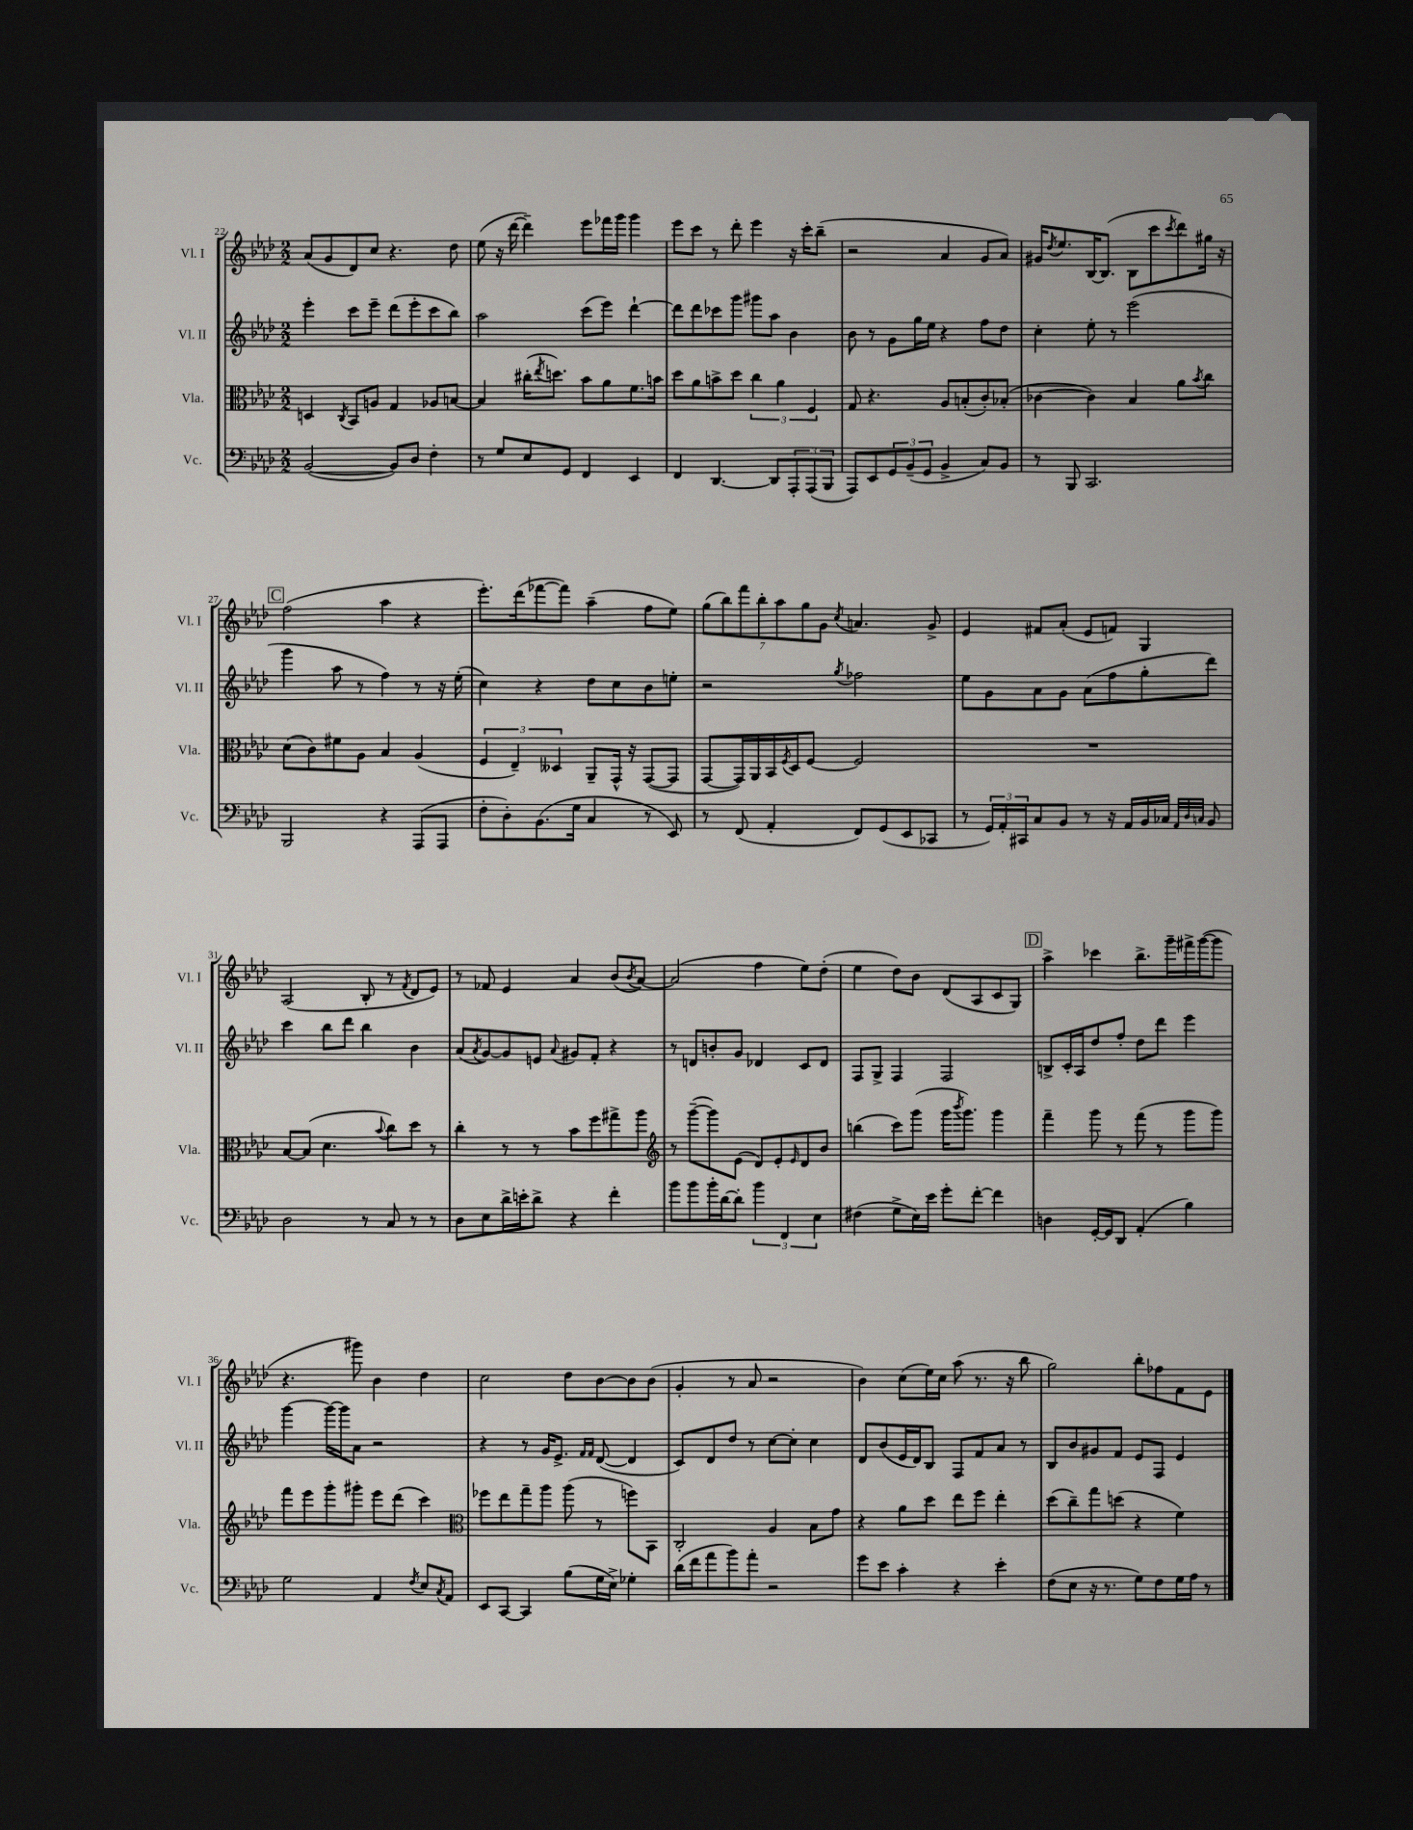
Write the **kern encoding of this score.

**kern	**kern	**kern	**kern
*staff4	*staff3	*staff2	*staff1
*clefF4	*clefC3	*clefG2	*clefG2
*k[b-e-a-d-]	*k[b-e-a-d-]	*k[b-e-a-d-]	*k[b-e-a-d-]
*M2/2	*M2/2	*M2/2	*M2/2
([2BB-/	4D/	4eee-'\	(8a-/L
.	.	.	8g/
.	8qC/	.	.
.	8BB-/L	8ccc\L	8d-/)
.	8A/J	8eee-~\J	8cc/J
8BB-/]L)	4G/	(8ddd-\L	4.r
8D-/J	.	8eee-'\	.
4F'\	8A-/L	8ccc\	.
.	[8B/J	8bb-\J)	8dd-\
=	=	=	=
8r	4B/]	2aa-\	(8ee-\
8G/L	.	.	16r
.	.	.	[16ddd-\
8E-/	(16cc#'\LK	.	4ddd-~\])
.	8qee-/	.	.
.	8.dd\J)	.	.
8GG/J	.	.	.
4FF/	8b-\L	(8ccc\L	8eee-\L
.	8a-\	8eee-\J)	16fff-\L
.	.	.	16ggg\JJ
4EE-/	8.f\	[4ddd-`\	4ggg\
.	16b\Jk	.	.
=	=	=	=
4FF/	8dd-\L	8ddd-\]L	8eee-\L
.	8a-\	8ddd-\	8ccc\J
[4.DD-/	8b^\	8ccc-\	8r
.	8dd-\J	8ggg\J	8ddd-'\
.	6cc\	8ggg#\L	4eee-\
8DD-/]L	.	8aa-\J	.
.	6a-\	.	.
12AAA-'/	.	4b-\	16r
.	.	.	16ccc'\LK
(12AAA-/	6F/	.	.
.	.	.	(8bb-~\J
12BBB-/J	.	.	.
=	=	=	=
8AAA-/L)	8G/	8b-\	2r
8EE-/	4.r	8r	.
12GG/	.	8g\L	.
(12BB-~/	.	.	.
.	.	16gg\L	.
12GG/J	.	.	.
.	.	16ee-\JJ	.
4BB-^/	8A-/L	4r	4a-/
.	(8B'/	.	.
8C/L)	8c'/)	8ff\L	8g/L
8BB-/J	(8B-'/J	8dd-\J	8a-/J)
=	=	=	=
8r	[4c-\	4cc'\	16g#/LK
.	.	.	8qdd-/
.	.	.	8.ee-/
8BBB-/	.	.	.
2.CC/	4c-\])	8ee-'\	[16B-/K
.	.	.	(8.B-/]J
.	.	8r	.
.	4B-/	(2eee-\	8B-\L
.	.	.	8ccc\
.	.	.	8qccc/
.	8a-\L	.	8ddd-\)
.	8qb-/	.	.
.	8cc\J	.	16gg#\Jk
.	.	.	16r
=	=	=	=
2BBB-/	(8d-\L	4ggg\	(2ff\
.	8c\)	.	.
.	8f#\	8aa-\	.
.	8A-\J	8r	.
4r	4B-/	4ff\)	4aa-\
(8AAA-/L	(4A-/	8r	4r
8AAA-/J	.	16r	.
.	.	(16ee-'\	.
=	=	=	=
8F'\L	6F/	4cc\)	8.eee-'\L)
8D-'\)	.	.	.
.	6E-~/)	.	.
.	.	.	(16ddd-\k
(8.BB-\	.	4r	[8fff-\
.	6D--/	.	.
.	.	.	8fff-\]J)
16G\Jk	.	.	.
4C/	8AA-~/L	8dd-\L	(4aa-~\
.	16GG^^/Jk	8cc\	.
.	16r	.	.
8r	([8GG/L	8b-\	8ff\L
8EE-/)	8GG/]J	8ee'\J	8ee-\J)
=	=	=	=
8r	[8GG/L	2r	(14gg\L
.	.	.	14bb-\)
(8FF/	16GG/]L)	.	.
.	.	.	14fff\
.	16AA-/	.	.
.	.	.	14bb-'\
4AA-'/	16BB-/	.	.
.	.	.	14aa-\
.	8qF/	.	.
.	16D-/J	.	.
.	.	.	14gg\
.	[8F/J	.	.
.	.	.	14g\J
.	.	8qgg/	8qcc/
8FF/L)	2F/]	2ff-\	4.a/
(8GG/	.	.	.
8EE-/	.	.	.
8CC-/J	.	.	8g^/
=	=	=	=
8r	1r	8ee-\L	4e-/
24GG/LL)	.	8g\	.
24AA-'/	.	.	.
24CC#/J	.	.	.
8C/	.	8a-\	8f#/L
8BB-/J	.	8g\J	(8a-'/J
8r	.	(8a-\L	8e-/L
16r	.	8ff\	8f/J)
16AA-/LL	.	.	.
16BB-/	.	8gg'\	4G/
16C-/JJ	.	.	.
32qqAA-/LLL	.	.	.
32qqD-/	.	.	.
32qqC/JJJ	.	.	.
8BB-/	.	8ddd-\J)	.
=	=	=	=
2D-\	[8B-/L	4ccc\	(2A-/
.	(8B-/]J	.	.
.	4.d-\	8bb-\L	.
.	.	8ddd-\J	.
8r	.	4bb-\	8B-'/
.	8qqb-/	.	.
8C/	8cc\L)	.	8r
.	.	.	8qf/
8r	8dd-\J	4b-\	8d-/L
8r	8r	.	8e-/J)
=	=	=	=
8D-\L	4cc'\	(8a-/L	8r
.	.	8qa-/	.
8E-\	.	[8g/)	8f-/
16d-^\L	8r	8g/]	4e-/
16e'\J	.	.	.
8d-^\J	8r	8e/J	.
.	.	8qqa-/	.
4r	8b-\L	8g#/L	4a-/
.	8ff\	8f'/J	.
4f'\	8gg#^\	4r	(8b-/L
.	.	.	8qb-/
.	8aa-\J	.	[8a-/J)
=	=	=	=
*	*clefG2	*	*
8b-\L	8r	8r	(2a-/]
8b-\	([8ggg~\L	8d/L	.
16b-'\L	8ggg\])	8b'/	.
[16d-\J	.	.	.
8d-'\]J	(8e-\J	8g/J	.
6b-\	8d-/L)	4d-/	4ff\
.	8e-'/	.	.
6FF/	.	.	.
.	16qqe-/	.	.
.	8d-/	8c/L	8ee-\L)
6E-\	.	.	.
.	8b-/J	8d-/J	(8dd-'\J
=	=	=	=
(4F#\	(4bb\	8F/L	4ee-\
.	.	8G^/J	.
8G^\L	8ccc\L)	4F/	8dd-\L)
16E-\L)	(8ggg\J	.	8b-\J
16e-\JJ	.	.	.
8g'\L	16ggg\LK	2F/	(8d-/L
.	8qbbb-/	.	.
.	8.ggg\J)	.	.
[8f'\J	.	.	8A-/
4f\]	4ggg\	.	8c/
.	.	.	8G/J)
=	=	=	=
4D\	4fff~\	8B^/L	4aa-^\
.	.	16c'/L	.
.	.	16A-/J	.
[16GG'/LL	8ggg\	8dd-/	4ccc-\
16GG/]J	.	.	.
8DD-/J	8r	8ff'/J	.
(4AA-'/	(8fff\	8dd-\L	8.bb-^\L
.	8r	8ddd-\J	.
.	.	.	16ggg~\L
4B-\)	8ggg\L	4eee-\	16fff#^\
.	.	.	([16ggg\J
.	8ggg\J)	.	8ggg\]J
=	=	=	=
2G\	8fff\L	[4ggg\	4.r
.	8eee-\	.	.
.	8ggg'\	16ggg\_LL	.
.	.	16ggg\]J	.
.	8ggg#'\J	8a-\J	8ggg#\)
4AA-/	8eee-\L	2r	4b-\
.	(8ddd-\J	.	.
8qF/	.	.	.
8E-/L	4ccc\)	.	4dd-\
8qC/	.	.	.
8AA-/J	.	.	.
=	=	=	=
*	*clefC3	*	*
8EE-/L	8ff-\L	4r	2cc\
[8CC/J	8ee-\	.	.
4CC/]	8gg~\	8r	.
.	8aa-\J	16g/LK	.
.	.	8.e-^/J	.
(8B-\L	(8aa-\	.	8dd-\L
.	.	16qqf/LL	.
.	.	16qqf/JJ	.
16G\L	8r	([8d-/	[8b-\
16E-^\JJ)	.	.	.
4G-'\	8ff\L)	4d-/]	8b-\]
.	8BB-\J	.	(8b-\J
=	=	=	=
(16d-\LL	2C'/	8c/L)	4g'/
16f\J	.	.	.
8a-\	.	8d-/	.
8b-\)	.	8dd-/J	8r
8a-'\J	.	8r	8a-/
2r	4A-/	[8cc\L	2r
.	.	8cc'\]J	.
.	8B-\L	4cc\	.
.	8g\J	.	.
=	=	=	=
8g\L	4r	8d-/L	4b-\)
8e-\J	.	(8b-/	.
4c'\	8a-\L	16e-/L	(8cc\L
.	.	16d-/J)	.
.	8dd-\J	8B-/J	16ee-\L)
.	.	.	16cc\JJ
4r	8ee-\L	8F/L	(8aa-\
.	8ff\J	8f/	8.r
4e-'\	4ee-'\	8a-/J	.
.	.	.	16r
.	.	8r	8bb-\
=	=	=	=
(8F\L	(8dd-\L	8B-/L	2gg\)
8E-\J	8cc~\)	8b-/	.
16r	8gg\	8g#/	.
8.r	.	.	.
.	(8dd\J	8f/J	.
8G\L)	4r	8e-/L	8bb-'\L
8F\	.	8F/J	8ff-\
16G\L	4f\)	4e-/	8f\
16A-\JJ	.	.	.
8r	.	.	8e-\J
==	==	==	==
*-	*-	*-	*-
